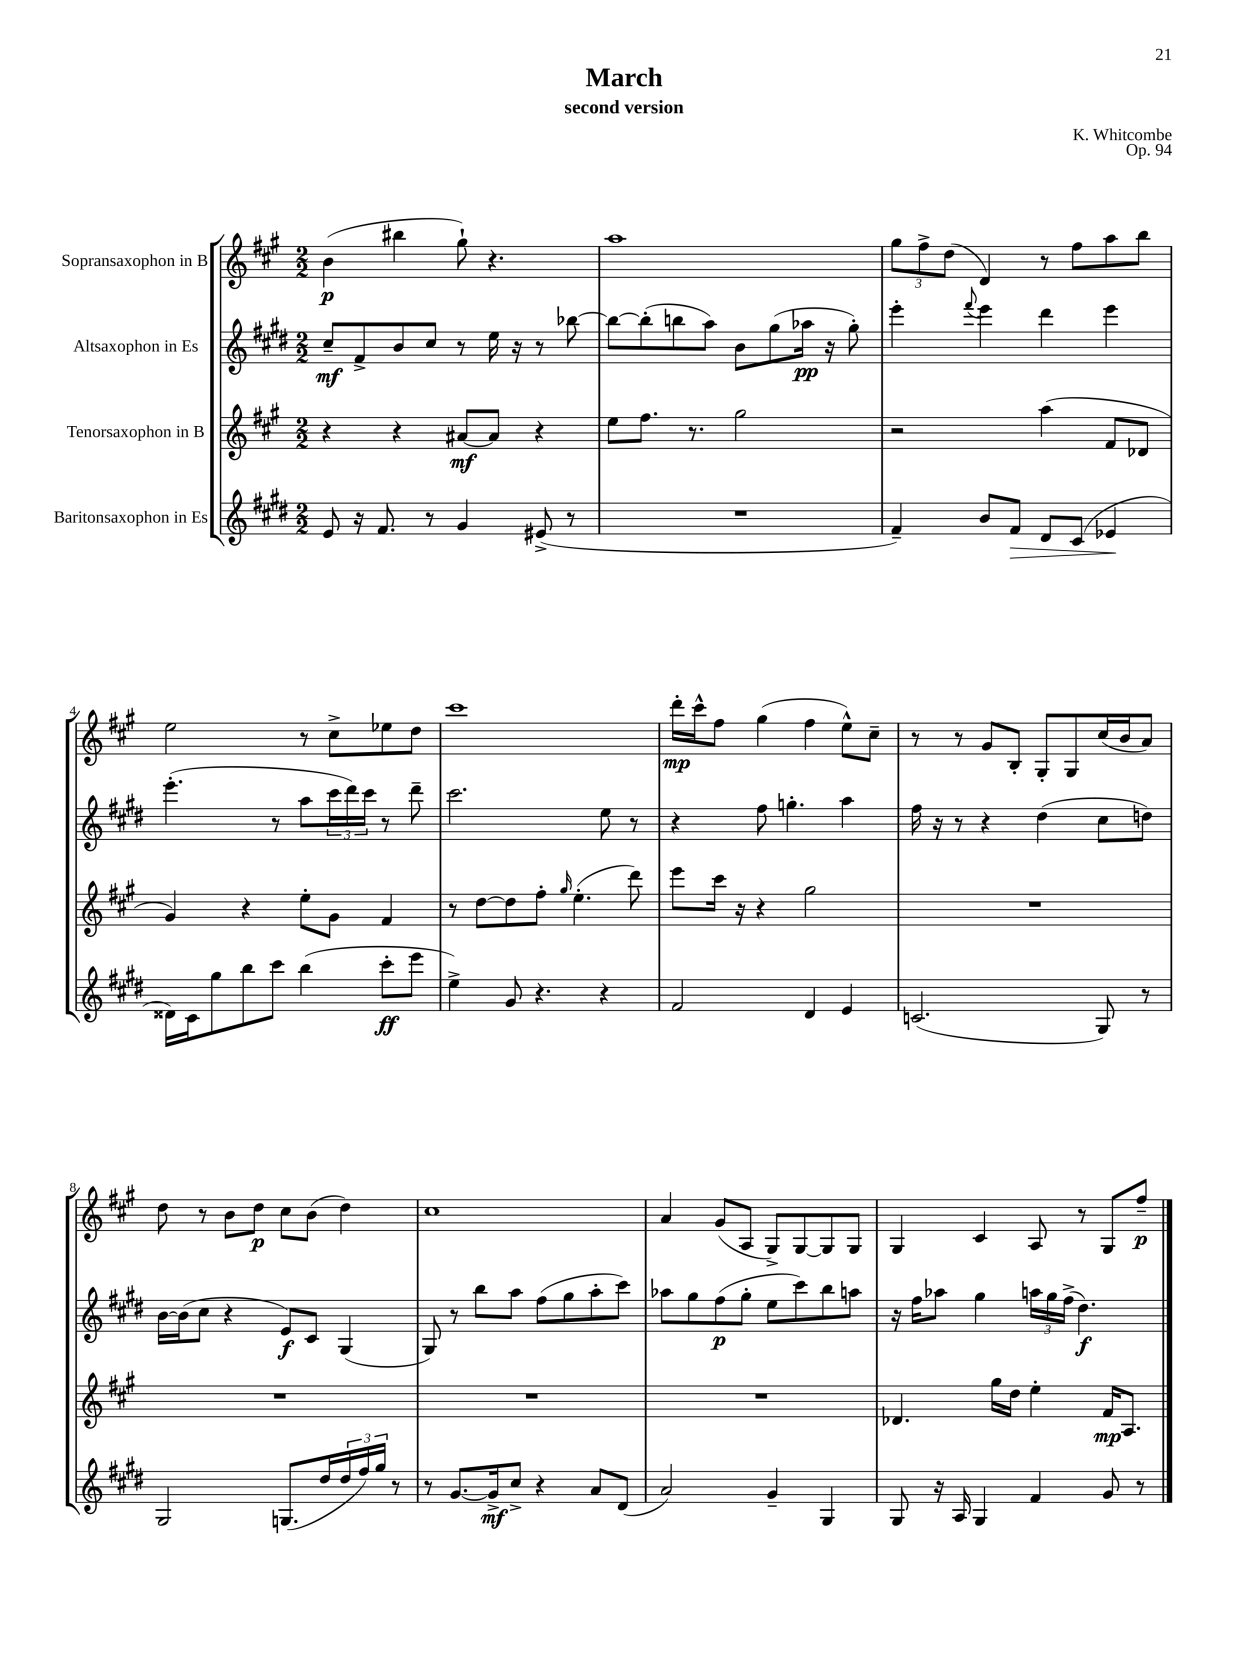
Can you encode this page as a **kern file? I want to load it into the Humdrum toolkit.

**kern	**kern	**kern	**kern
*staff4	*staff3	*staff2	*staff1
*clefG2	*clefG2	*clefG2	*clefG2
*k[f#c#g#d#]	*k[f#c#g#]	*k[f#c#g#d#]	*k[f#c#g#]
*M2/2	*M2/2	*M2/2	*M2/2
8e/	4r	8cc#~/L	(4b\
16r	.	8f#^/	.
8.f#/	.	.	.
.	4r	8b/	4bb#\
8r	.	8cc#/J	.
4g#/	[8a#/L	8r	8gg#`\)
.	8a#/]J	16ee\	4.r
.	.	16r	.
(8e#^/	4r	8r	.
8r	.	[8bb-\	.
=	=	=	=
1r	8ee\L	8bb-\_L	1aa
.	8.ff#\J	(8bb-'\]	.
.	.	8bb\	.
.	8.r	.	.
.	.	8aa\J)	.
.	2gg#\	8b\L	.
.	.	(8gg#\	.
.	.	16aa-\Jk	.
.	.	16r	.
.	.	8gg#'\)	.
=	=	=	=
4f#~/)	2r	4eee'\	12gg#\L
.	.	.	12ff#^\
.	.	.	(12dd\J
.	.	8qqfff#/	.
8b/L	.	4eee\	4d/)
8f#/J	.	.	.
8d#/L	(4aa\	4ddd#\	8r
(8c#/J	.	.	8ff#\L
4e-/	8f#/L	4eee\	8aa\
.	8d-/J	.	8bb\J
=	=	=	=
16d##\LL)	4g#/)	(4.eee'\	2ee\
16c#\J	.	.	.
8gg#\	.	.	.
8bb\	4r	.	.
8ccc#\J	.	8r	.
(4bb\	8ee'\L	8aa\L	8r
.	8g#\J	24ccc#\L	8cc#^\L
.	.	24ddd#\)	.
.	.	24ccc#\JJ	.
8ccc#'\L	4f#/	8r	8ee-\
8eee\J	.	8ddd#~\	8dd\J
=	=	=	=
4ee^\)	8r	2.ccc#\	1ccc#
.	[8dd\L	.	.
8g#/	8dd\]	.	.
4.r	8ff#'\J	.	.
.	16qqgg#/	.	.
.	(4.ee'\	.	.
4r	.	8ee\	.
.	8ddd\)	8r	.
=	=	=	=
2f#/	8eee\L	4r	16ddd'\LL
.	.	.	16ccc#^^\J
.	16ccc#\Jk	.	8ff#\J
.	16r	.	.
.	4r	8ff#\	(4gg#\
.	.	4.gg'\	.
4d#/	2gg#\	.	4ff#\
4e/	.	4aa\	8ee^^\L)
.	.	.	8cc#~\J
=	=	=	=
(2.c/	1r	16ff#\	8r
.	.	16r	.
.	.	8r	8r
.	.	4r	8g#/L
.	.	.	8B'/J
.	.	(4dd#\	8G#'/L
.	.	.	8G#/
8G#/)	.	8cc#\L	(16cc#/L
.	.	.	16b/J
8r	.	8dd\J)	8a/J)
=	=	=	=
2G#/	1r	[16b\LL	8dd\
.	.	(16b\]J	.
.	.	8cc#\J	8r
.	.	4r	8b\L
.	.	.	8dd\J
(8.G/L	.	8e/L)	8cc#\L
.	.	8c#/J	(8b\J
16dd#/L	.	.	.
24dd#/	.	(4G#/	4dd\)
24ff#/)	.	.	.
24gg#/JJ	.	.	.
8r	.	.	.
=	=	=	=
8r	1r	8G#/)	1cc#
[8.g#/L	.	8r	.
.	.	8bb\L	.
16g#^/]k	.	.	.
8cc#^/J	.	8aa\J	.
4r	.	(8ff#\L	.
.	.	8gg#\	.
8a/L	.	8aa'\	.
(8d#/J	.	8ccc#\J)	.
=	=	=	=
2a/)	1r	8aa-\L	4a/
.	.	8gg#\	.
.	.	(8ff#\	(8g#/L
.	.	8gg#'\J	8A/J
4g#~/	.	8ee\L	8G#^/L)
.	.	8ccc#\)	[8G#/
4G#/	.	8bb\	8G#/]
.	.	8aa\J	8G#/J
=	=	=	=
8G#/	4.d-/	16r	4G#/
.	.	16ff#\LK	.
16r	.	8aa-\J	.
16A/	.	.	.
4G#/	.	4gg#\	4c#/
.	16gg#\LL	.	.
.	16dd\JJ	.	.
4f#/	4ee'\	24aa\LL	8A/
.	.	24gg#\	.
.	.	(24ff#^\JJ	.
.	.	4.dd#\)	8r
8g#/	16f#/LK	.	8G#/L
.	8.A/J	.	.
8r	.	.	8ff#~/J
==	==	==	==
*-	*-	*-	*-
